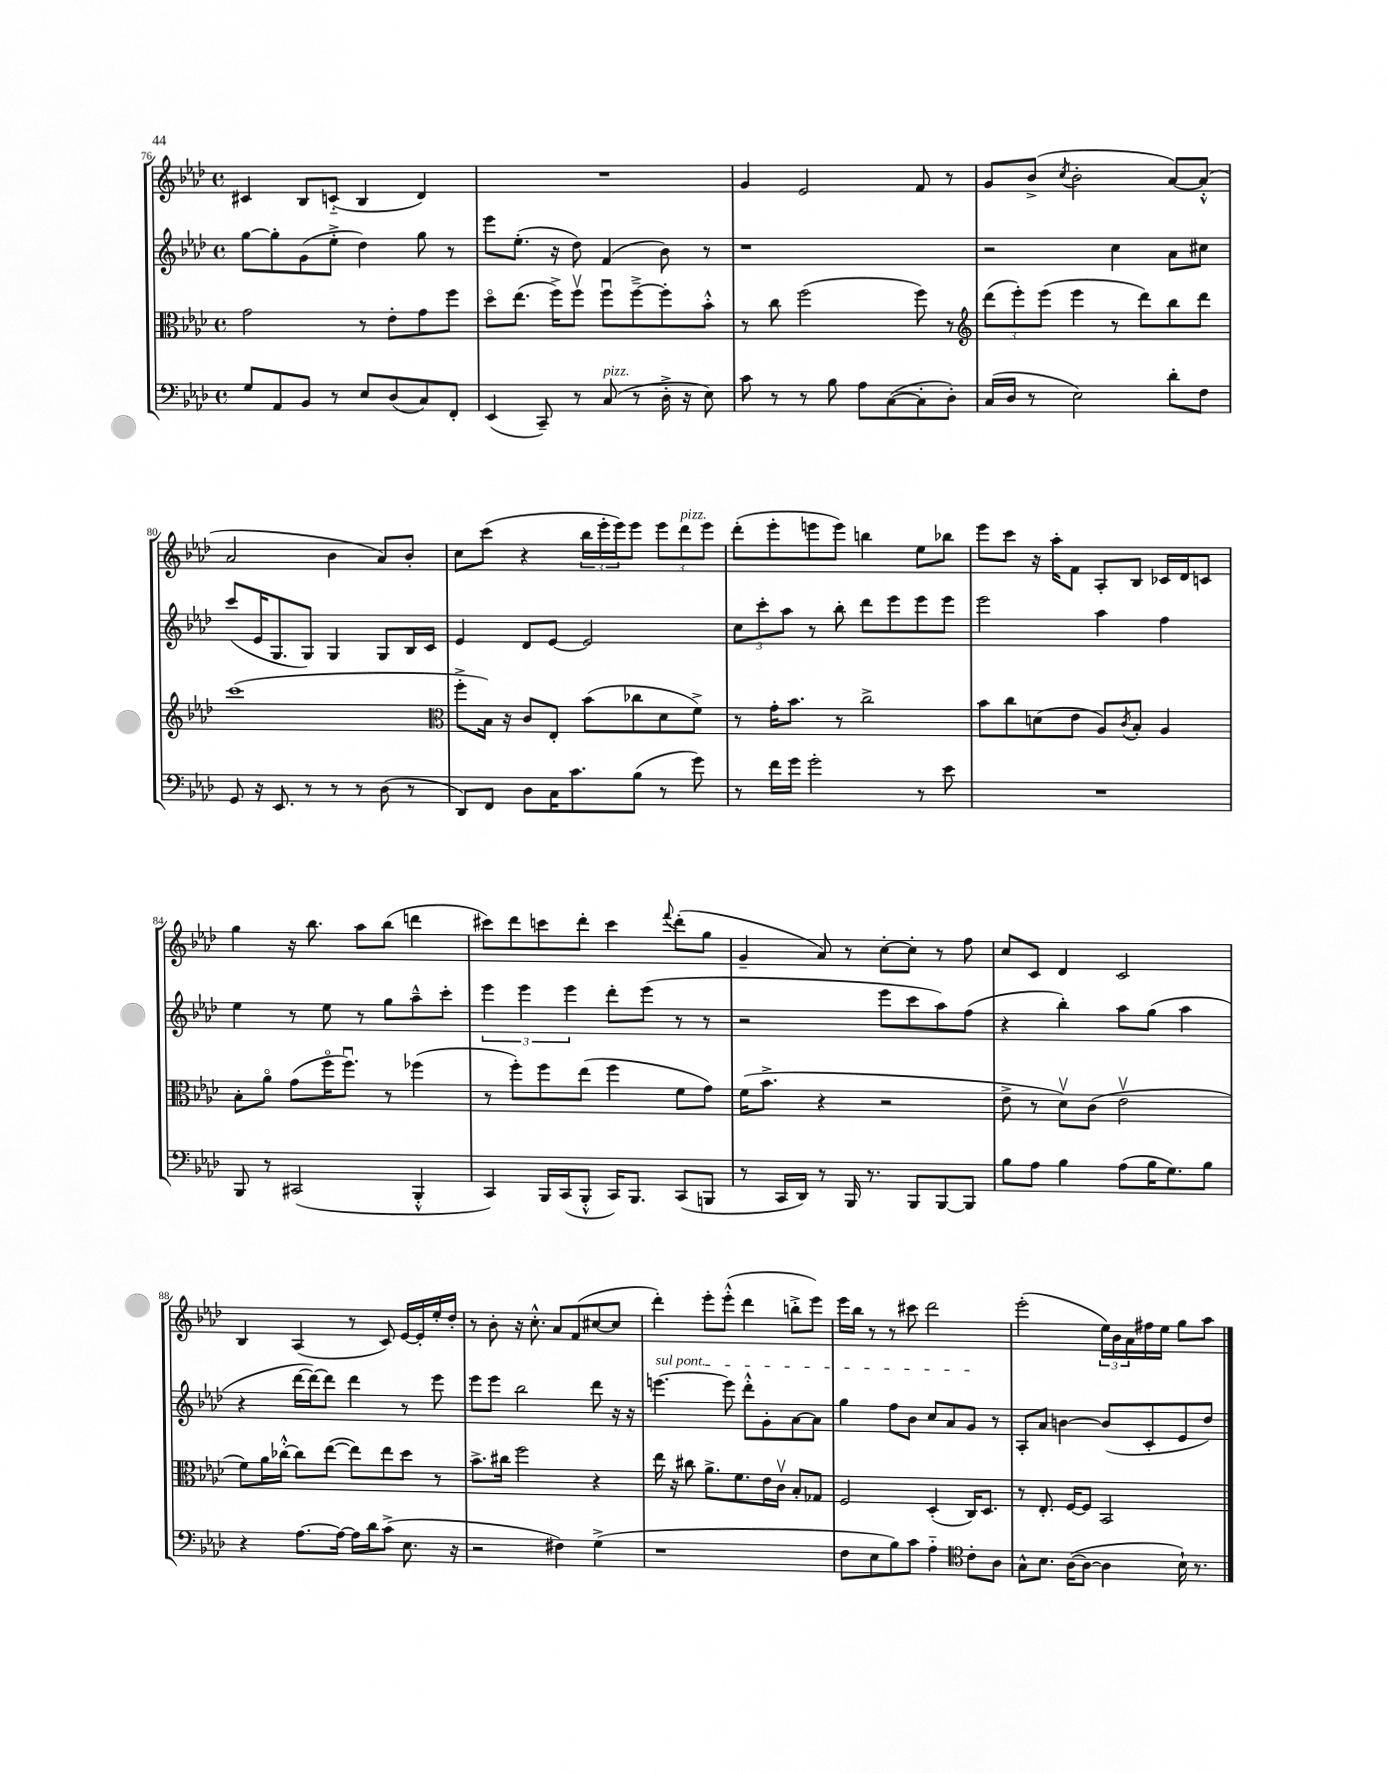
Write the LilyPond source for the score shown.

<<
\new StaffGroup <<
\new Staff = "s0" {
    \clef treble \key aes \major \defaultTimeSignature \time 4/4
    cis'4 bes8 c'8-_( bes4 des'4) |
    R1 |
    g'4 ees'2 f'8 r8 |
    g'8 bes'8->( \acciaccatura { c''8 } bes'2-. aes'8~) aes'8-.-^( |
    aes'2 bes'4 aes'8) bes'8-. |
    c''8 c'''8( r4 \tuplet 3/2 { bes''16 ees'''16-. ees'''16) } ees'''8 \tuplet 3/2 { ees'''8 des'''8^\markup { \italic "pizz." } ees'''8 } |
    des'''8-.( ees'''8-. e'''8 e'''8) b''4 ees''8 bes''8 |
    ees'''8 c'''8 r16 aes''16-. f'8 aes8-. bes8 ces'16 des'16 c'8 |
    g''4 r16 bes''8. aes''8 bes''8( d'''4 |
    cis'''8) des'''8 c'''8 des'''8-. c'''4 \appoggiatura { f'''8 } des'''8-.( g''8 |
    g'4-- aes'8) r8 c''8~-. c''8-. r8 f''8 |
    c''8 c'8 des'4 c'2 |
    bes4 aes4( r8 c'8) ees'16~ ees'16-. ees''16-. des''16-. |
    r8 bes'8-. r16 c''8.-.-^ aes'8 f'8( cis''8~ cis''8 |
    des'''4-.) ees'''8-. ees'''8-.-^( des'''4 b''8-.-> ees'''8) |
    ees'''16 bes''16 r8 r8 cis'''8 des'''2 |
    ees'''2-.( \tuplet 3/2 { ees''16) bes'16 aes'16 } fis''16 ees''16 g''8 aes''8 \bar "|." |
}
\new Staff = "s1" {
    \clef treble \key aes \major \defaultTimeSignature \time 4/4
    g''8~ g''8-. g'8( ees''8-.-> des''4) g''8 r8 |
    ees'''8 ees''8.-.( r16 des''8) f'4( bes'8) r8 |
    r1 |
    r2 c''4 aes'8 cis''8 |
    c'''8( ees'16 g8. g8) g4 g8 bes16 c'16 |
    ees'4 des'8 ees'8~ ees'2 |
    \tuplet 3/2 { c''8 c'''8-. aes''8 } r8 bes''8-. des'''8 ees'''8 ees'''8 ees'''8 |
    ees'''2 aes''4 f''4 |
    ees''4 r8 ees''8 r8 g''8 aes''8---^ c'''8-. |
    \tuplet 3/2 { ees'''4 ees'''4 ees'''4 } des'''8-. ees'''8( r8 r8 |
    r2 ees'''8 c'''8 aes''8) f''8( |
    r4 bes''4-.) aes''8 g''8( aes''4 |
    r4 des'''16~ des'''16~) des'''8 des'''4 r8 ees'''8 |
    ees'''8 ees'''8 bes''2 des'''8 r16 r16 |
    \once \override TextSpanner.bound-details.left.text = \markup { \italic "sul pont." } e'''4.~\startTextSpan e'''8 des'''8-.-^ g'8-. aes'8~ aes'8 |
    g''4 f''8 bes'8 c''8 aes'8 g'8\stopTextSpan r8 |
    aes8-. aes'8 b'4~ b'8( c'8-. ees'8 des''8) \bar "|." |
}
\new Staff = "s2" {
    \clef alto \key aes \major \defaultTimeSignature \time 4/4
    g'2 r8 ees'8-. g'8 f''8 |
    des''8\flageolet ees''8.( f''16->) f''8\upbow f''8\downbow f''8~---> f''8-. bes'8-.-^ |
    r8 c''8 f''2( f''8) r8 |
    \clef treble \tuplet 3/2 { des'''8( ees'''8-.) ees'''8( } ees'''4 r8 des'''8) bes''8 des'''8 |
    c'''1( |
    \clef alto f''8-.-> bes16) r16 c'8 ees8-. bes'8( ces''8 des'8 f'8->) |
    r8 g'16-. bes'8. r8 c''2-> |
    bes'8 c''8 d'8( ees'8 aes8) \acciaccatura { c'8 } bes8-. aes4 |
    bes8-. aes'8\flageolet g'8( f''16\flageolet f''8.\downbow) r8 fes''4( |
    r8 f''8-.) f''8 ees''8( f''4 f'8 g'8) |
    f'16( bes'8.-> r4 r2 |
    ees'8-> r8 des'8\upbow) c'8( ees'2\upbow |
    f'8) aes'16 ces''16~-.-^ ces''8 ees''8~( ees''8) ees''8 des''8 r8 |
    bes'8.-> cis''16 f''2 r4 |
    ees''16 r16 cis''8 aes'8.-> f'8. ees'16 c'16\upbow bes8-. ges8 |
    f2 des4-.( c16) des8. |
    r8 ees8.-. f16~ f8 bes,2 \bar "|." |
}
\new Staff = "s3" {
    \clef bass \key aes \major \defaultTimeSignature \time 4/4
    g8 aes,8 bes,8 r8 ees8 des8( c8) f,8-. |
    ees,4( c,8--) r8 c8^\markup { \italic "pizz." }( r8 des16-.-> r16 ees8) |
    c'8 r8 r8 bes8 aes8 c8~( c8-. des8-.) |
    c16( des16 r8 ees2) des'8-. f8 |
    g,8 r16 ees,8. r8 r8 r8 des8( r8 |
    des,8) f,8 des8 c16 c'8. bes8( r8 g'8) |
    r8 f'16 g'16 g'2-. r8 ees'8 |
    R1 |
    bes,,8 r8 cis,2( bes,,4-.-^ |
    c,4) bes,,16 c,16( bes,,8-.-^ c,16) bes,,8. c,8( b,,8 |
    r8 c,16 des,16) r8 bes,,16 r8. bes,,8 bes,,8~ bes,,8 |
    bes8 aes8 bes4 aes8( bes16 g8.) bes8 |
    r4 aes8.~ aes16~ aes16 des'16 c'8->( ees8. r16 |
    r2 fis4) g4->( |
    r1 |
    f8 ees8 bes8) c'8 aes4-_ \clef tenor c'8-. aes8 |
    g8-^ bes8. aes16~( aes8~ aes4 bes16-!) r8. \bar "|." |
}
>>
>>
\layout { \context { \Score currentBarNumber = #76 } }
